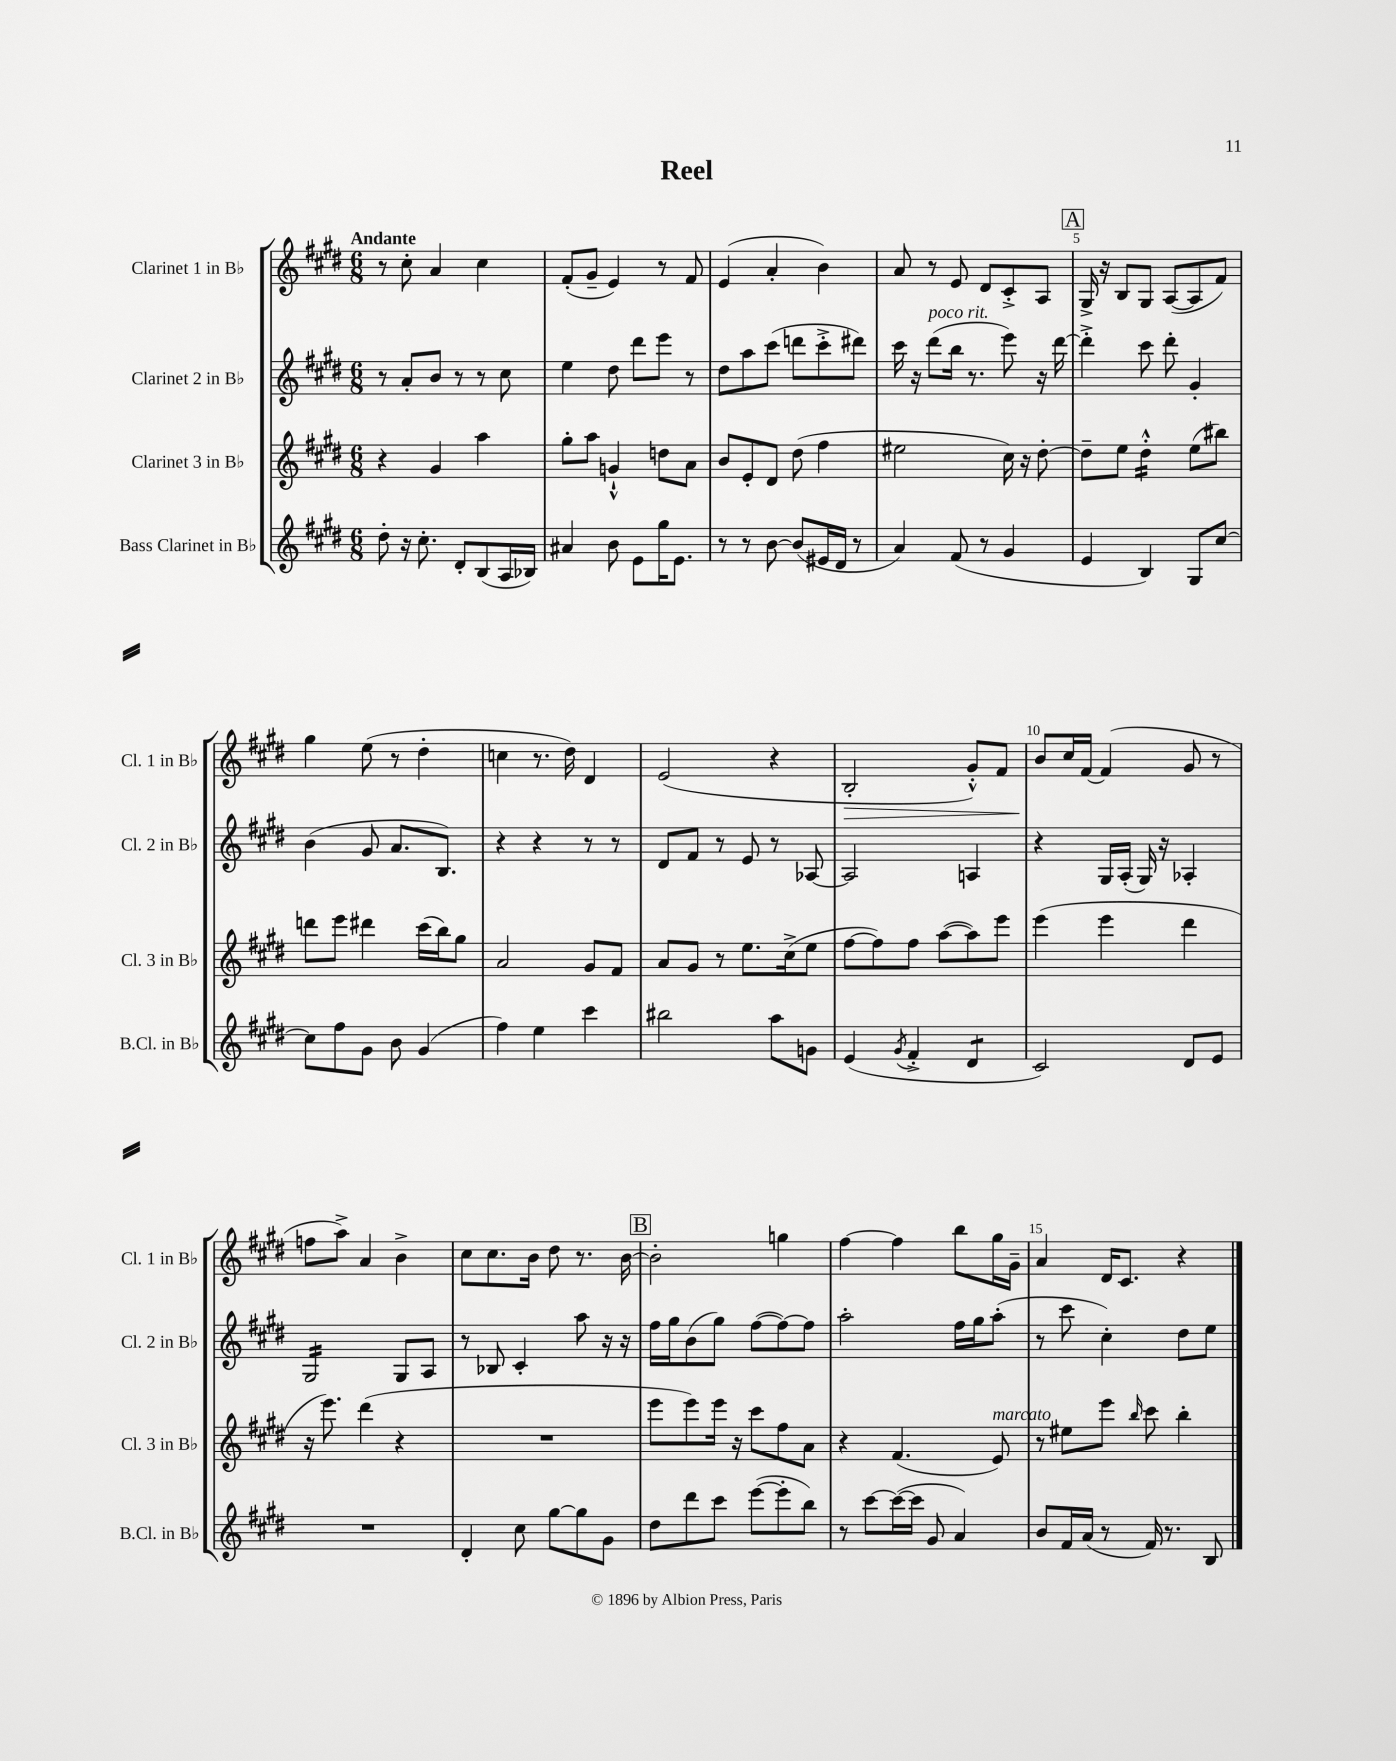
\header { title = "Reel" }
<<
\new StaffGroup <<
\new Staff = "s0" \with { instrumentName = "Clarinet 1 in Bb" shortInstrumentName = "Cl. 1 in Bb" } {
    \clef treble \key e \major \numericTimeSignature \time 6/8 \tempo "Andante"
    r8 cis''8-. a'4 cis''4 |
    fis'8-.( gis'8-- e'4) r8 fis'8 |
    e'4( a'4-. b'4) |
    a'8 r8 e'8 dis'8 cis'8-.-> a8 |
    \mark \markup { \box "A" } gis16-> r16 b8 gis8 a8~( a8 fis'8) |
    gis''4 e''8( r8 dis''4-. |
    c''4 r8. dis''16) dis'4 |
    e'2( r4 |
    b2-.\> gis'8-.-^) fis'8 |
    b'8\! cis''16 fis'16~ fis'4( gis'8 r8 |
    f''8 a''8->) a'4 b'4-> |
    cis''8 cis''8. b'16 dis''8 r8. b'16~ |
    \mark \markup { \box "B" } b'2-. g''4 |
    fis''4~ fis''4 b''8 gis''16 gis'16-- |
    a'4 dis'16 cis'8. r4 \bar "|." |
}
\new Staff = "s1" \with { instrumentName = "Clarinet 2 in Bb" shortInstrumentName = "Cl. 2 in Bb" } {
    \clef treble \key e \major \numericTimeSignature \time 6/8
    r8 a'8-. b'8 r8 r8 cis''8 |
    e''4 dis''8 dis'''8 e'''8 r8 |
    dis''8 a''8 cis'''8( d'''8 cis'''8-.-> dis'''8) |
    cis'''16 r16 dis'''8^\markup { \italic "poco rit." }( b''16 r8. e'''8) r16 dis'''16~ |
    \mark \markup { \box "A" } dis'''4-.-> cis'''8 dis'''8-. gis'4-. |
    b'4( gis'8 a'8. b8.) |
    r4 r4 r8 r8 |
    dis'8 fis'8 r8 e'8 r8 aes8~ |
    aes2 a4 |
    r4 gis16 a16-.( gis16) r16 aes4-. |
    gis2:16 gis8 a8 |
    r8 bes8 cis'4-. a''8 r16 r16 |
    \mark \markup { \box "B" } fis''16 gis''16 b'8( gis''8) fis''8~( fis''8~) fis''8 |
    a''2-. fis''16 gis''16 a''8-.( |
    r8 cis'''8 cis''4-.) dis''8 e''8 \bar "|." |
}
\new Staff = "s2" \with { instrumentName = "Clarinet 3 in Bb" shortInstrumentName = "Cl. 3 in Bb" } {
    \clef treble \key e \major \numericTimeSignature \time 6/8
    r4 gis'4 a''4 |
    gis''8-. a''8 g'4-!-^ d''8 a'8 |
    b'8 e'8-. dis'8 dis''8( fis''4 |
    eis''2 cis''16) r16 dis''8~-. |
    \mark \markup { \box "A" } dis''8-- e''8 dis''4:16-.-^ e''8( bis''8) |
    d'''8 e'''8 dis'''4 cis'''16( b''16) gis''8 |
    a'2 gis'8 fis'8 |
    a'8 gis'8 r8 e''8. cis''16->( e''8 |
    fis''8~ fis''8) fis''8 a''8~( a''8) e'''8 |
    e'''4( e'''4 dis'''4 |
    r16 e'''8.) dis'''4( r4 |
    R2. |
    \mark \markup { \box "B" } e'''8 e'''8) e'''16 r16 cis'''8 fis''8 a'8 |
    r4 fis'4.( e'8^\markup { \italic "marcato" }) |
    r8 eis''8 e'''8 \grace { b''16 } cis'''8 b''4-. \bar "|." |
}
\new Staff = "s3" \with { instrumentName = "Bass Clarinet in Bb" shortInstrumentName = "B.Cl. in Bb" } {
    \clef treble \key e \major \numericTimeSignature \time 6/8
    dis''8-. r16 cis''8.-. dis'8-. b8( a16 bes16) |
    ais'4 b'8 e'8 gis''16 e'8. |
    r8 r8 b'8~ b'8( eis'16 dis'16 r8 |
    a'4) fis'8( r8 gis'4 |
    \mark \markup { \box "A" } e'4 b4) gis8 cis''8~ |
    cis''8 fis''8 gis'8 b'8 gis'4( |
    fis''4) e''4 cis'''4 |
    bis''2 a''8 g'8 |
    e'4( \acciaccatura { gis'8 } fis'4-.-> dis'4:8 |
    cis'2) dis'8 e'8 |
    R2. |
    dis'4-. cis''8 gis''8~ gis''8 gis'8 |
    \mark \markup { \box "B" } dis''8 dis'''8 cis'''8 e'''8~( e'''8-. b''8) |
    r8 cis'''8~ cis'''16~( cis'''16 gis'8 a'4) |
    b'8 fis'16 a'16( r8 fis'16) r8. b8 \bar "|." |
}
>>
>>
\layout { \context { \Score \override BarNumber.break-visibility = ##(#f #t #t) barNumberVisibility = #(every-nth-bar-number-visible 5) } }
